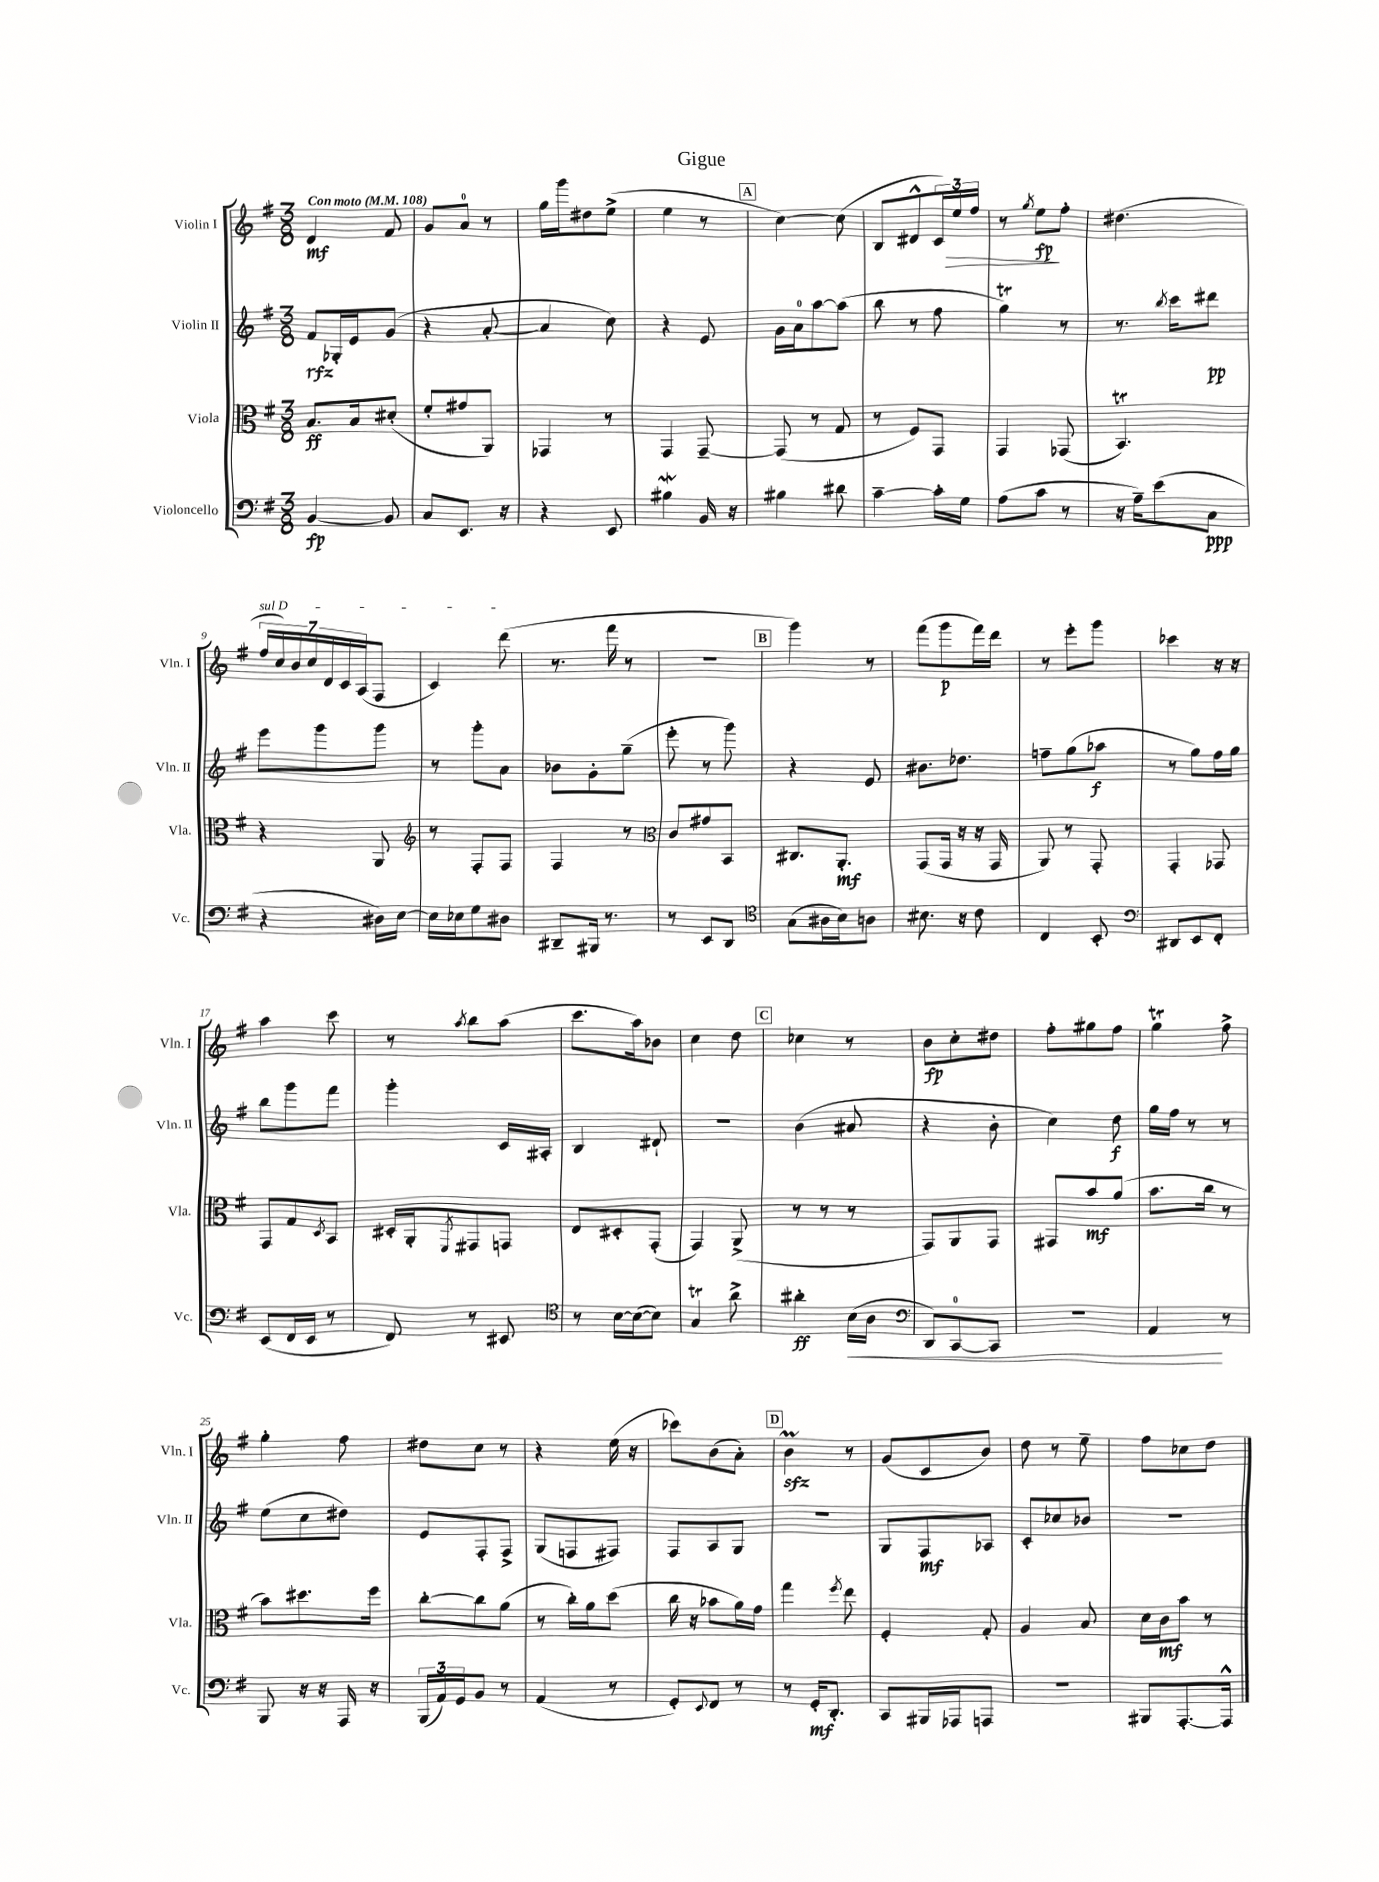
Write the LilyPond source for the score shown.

\header { title = "Gigue" }
<<
\new StaffGroup <<
\new Staff = "s0" \with { instrumentName = "Violin I" shortInstrumentName = "Vln. I" } {
    \clef treble \key g \major \numericTimeSignature \time 3/8 \tempo "Con moto" 4 = 108
    d'4\mf fis'8 |
    g'8 a'8-0 r8 |
    g''16 g'''16 dis''8 e''8->( |
    e''4 r8 |
    \mark \markup { \box "A" } c''4~) c''8( |
    b8 dis'8-^ \tuplet 3/2 { c'16) e''16\> fis''16 } |
    r8 \acciaccatura { g''8 } e''8\fp\! fis''8-. |
    dis''4.( |
    \tuplet 7/4 { \once \override TextSpanner.bound-details.left.text = \markup { \italic "sul D" } fis''16\startTextSpan c''16) b'16 c''16 d'16 c'16 a16( } fis8 |
    c'4) d'''8\stopTextSpan( |
    r8. fis'''16 r8 |
    R4. |
    \mark \markup { \box "B" } g'''4) r8 |
    fis'''8( g'''8\p fis'''16) d'''16 |
    r8 e'''8-. g'''8 |
    ces'''4 r16 r16 |
    a''4 c'''8 |
    r8 \acciaccatura { a''8 } b''8 a''8( |
    c'''8. a''16) bes'8 |
    c''4 d''8 |
    \mark \markup { \box "C" } ces''4 r8 |
    b'8\fp c''8-. dis''8 |
    fis''8-. gis''8 fis''8 |
    g''4\trill fis''8-> |
    g''4-. fis''8 |
    dis''8 c''8 r8 |
    r4 e''16( r16 |
    ces'''8) b'8( a'8-.) |
    \mark \markup { \box "D" } b'4\prall\sfz r8 |
    g'8( c'8 b'8) |
    d''8 r8 e''8-- |
    fis''8 ces''8 d''8 \bar "|." |
}
\new Staff = "s1" \with { instrumentName = "Violin II" shortInstrumentName = "Vln. II" } {
    \clef treble \key g \major \numericTimeSignature \time 3/8
    fis'8\rfz ges16-. e'16 g'8( |
    r4 a'8~-. |
    a'4 c''8) |
    r4 e'8 |
    \mark \markup { \box "A" } g'16 a'16-0 a''8~ a''8( |
    b''8 r8 fis''8 |
    g''4\trill) r8 |
    r8. \acciaccatura { b''8 } c'''16 dis'''8\pp |
    e'''8 g'''8 g'''8 |
    r8 g'''8-. a'8 |
    bes'8 g'8-. g''8--( |
    e'''8-. r8 g'''8) |
    \mark \markup { \box "B" } r4 e'8 |
    bis'8. des''8. |
    f''8-- g''8( aes''8\f |
    r8 g''8) fis''16 g''16 |
    b''8 g'''8 fis'''8 |
    g'''4-. c'16 ais16-. |
    b4 dis'8-! |
    R4. |
    \mark \markup { \box "C" } b'4( ais'8 |
    r4 b'8-. |
    c''4) d''8\f |
    g''16 fis''16 r8 r8 |
    e''8( c''8 dis''8) |
    e'8 fis8-. fis8-> |
    g8( f8 fis8) |
    fis8 a8 g8 |
    \mark \markup { \box "D" } R4. |
    g8 fis8\mf aes8 |
    c'8-. ces''8 bes'8 |
    R4. \bar "|." |
}
\new Staff = "s2" \with { instrumentName = "Viola" shortInstrumentName = "Vla." } {
    \clef alto \key g \major \numericTimeSignature \time 3/8
    b8.\ff b16 dis'8-.( |
    fis'8-. gis'8 a,8) |
    ges,4 r8 |
    g,4 g,8~-- |
    \mark \markup { \box "A" } g,8( r8 g8 |
    r8 fis8) g,8 |
    g,4 ges,8( |
    b,4.\trill) |
    r4 a,8 |
    \clef treble r8 fis8-. fis8 |
    fis4 r8 |
    \clef alto c'8 gis'8 b,8 |
    \mark \markup { \box "B" } cis8. a,8.-.\mf |
    g,8( g,16 r16 r16 g,16 |
    a,8) r8 g,8-. |
    g,4-. ges,8 |
    g,8 g8 \acciaccatura { d8 } b,8 |
    dis16-. a,16-. \acciaccatura { fis,8 } gis,8 g,8 |
    e8 dis8-. g,8-.( |
    g,4) a,8->( |
    \mark \markup { \box "C" } r8 r8 r8 |
    g,8) a,8 g,8 |
    gis,8 b'8\mf a'8( |
    b'8. c''16 r8 |
    b'8) dis''8. fis''16 |
    c''8~-. c''8 a'8( |
    r8 c''16-.) a'16 d''8( |
    c''16 r16 bes'8 a'16) g'16 |
    \mark \markup { \box "D" } g''4 \acciaccatura { fis''8 } e''8 |
    fis4-. g8-. |
    a4 b8 |
    d'16 c'16\mf b'8 r8 \bar "|." |
}
\new Staff = "s3" \with { instrumentName = "Violoncello" shortInstrumentName = "Vc." } {
    \clef bass \key g \major \numericTimeSignature \time 3/8
    b,4~\fp b,8 |
    c8 e,8. r16 |
    r4 e,8 |
    bis4\mordent b,16 r16 |
    \mark \markup { \box "A" } bis4 dis'8 |
    c'4~-- c'16-. g16 |
    a8( c'8 r8 |
    r16 a16--) e'8( c8\ppp |
    r4 dis16) e16~ |
    e16 ees16 g8 dis8 |
    dis,8-- bis,,16 r8. |
    r8 e,8 d,8 |
    \mark \markup { \box "B" } \clef tenor g8( ais16 b16) a8 |
    bis8. r16 c'8 |
    c4 b,8-. |
    \clef bass dis,8 e,8 fis,8-. |
    e,8( fis,16 e,16 r8 |
    fis,8) r8 eis,8 |
    \clef tenor r8 b16~ b16~( b8) |
    g4\trill a'8-> |
    \mark \markup { \box "C" } ais'4-.\ff b16\<( a16 |
    \clef bass d,8) c,8-0~ c,8 |
    R4. |
    a,4\! r8 |
    b,,8 r16 r16 a,,16 r16 |
    \tuplet 3/2 { b,,16( a,16) g,16 } b,8 r8 |
    a,4( r8 |
    g,8-.) \appoggiatura { e,8 } fis,8 r8 |
    \mark \markup { \box "D" } r8 g,16-.\mf d,8.-. |
    c,8 bis,,16 aes,,16 a,,8 |
    R4. |
    bis,,8 a,,8.~-. a,,16-^ \bar "|." |
}
>>
>>
